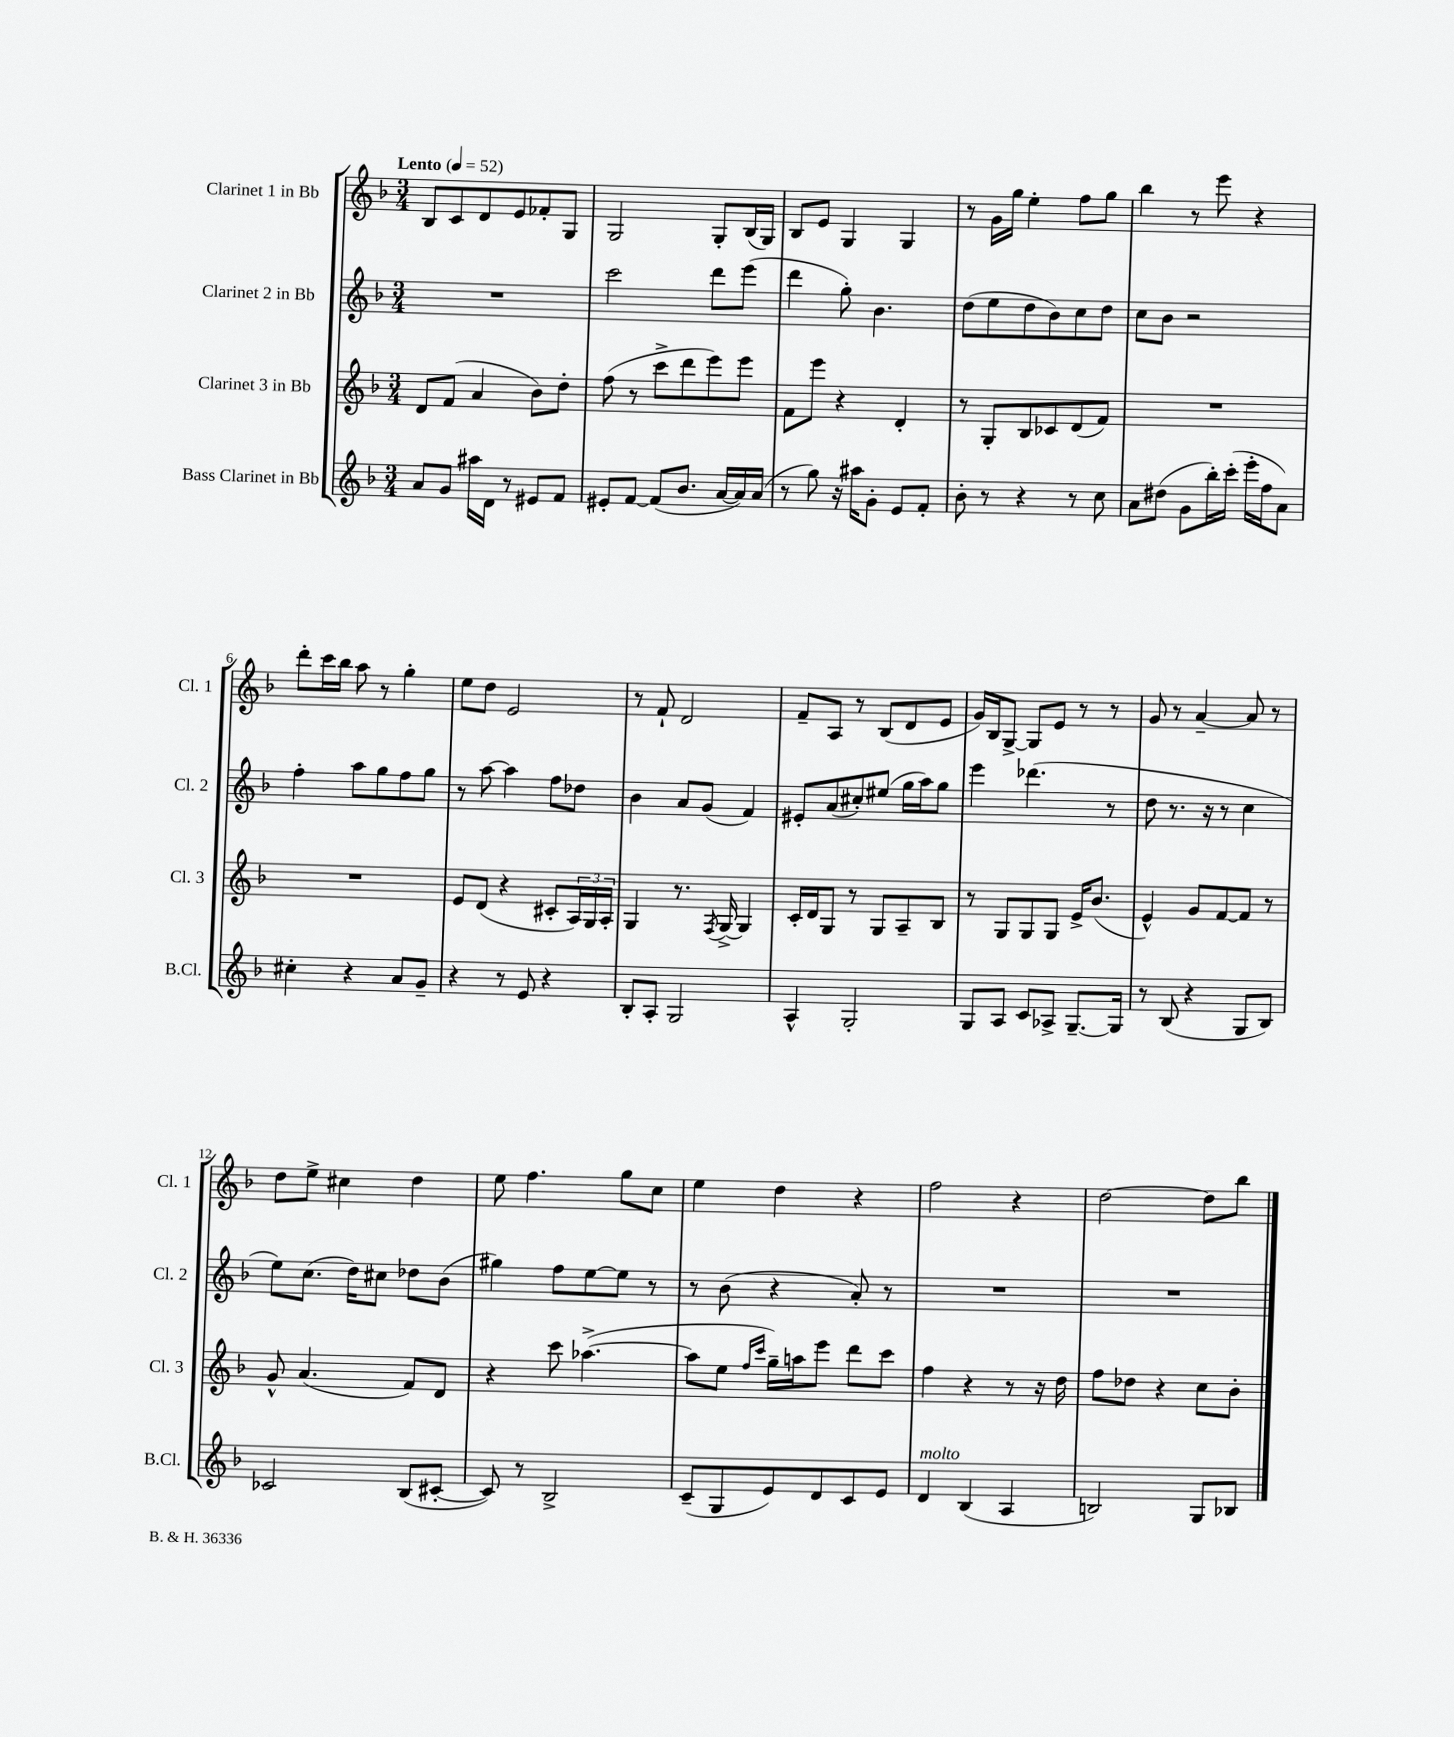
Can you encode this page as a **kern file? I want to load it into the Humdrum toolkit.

**kern	**kern	**kern	**kern
*staff4	*staff3	*staff2	*staff1
*clefG2	*clefG2	*clefG2	*clefG2
*k[b-]	*k[b-]	*k[b-]	*k[b-]
*M3/4	*M3/4	*M3/4	*M3/4
*MM52	*MM52	*MM52	*MM52
8a/L	8d/L	2.r	8B-/L
8g/J	(8f/J	.	8c/
16aa#\LL	4a/	.	8d/
16d\JJ	.	.	.
8r	.	.	8e/
8e#/L	8b-\L)	.	8f-'/
8f/J	8dd'\J	.	8G/J
=	=	=	=
8e#'/L	(8ff\	2ccc\	2G/
[8f/J	8r	.	.
(8f/]L	8ccc^\L	.	.
8.b-/J	8ddd\	.	.
.	8eee\)	8ddd\L	8G'/L
[16a/LL	.	.	.
16a/])	8eee\J	(8eee\J	(16B-/L
(16a/JJ	.	.	16G/JJ)
=	=	=	=
8r	8f\L	4ddd\	8B-/L
8gg\)	8eee\J	.	8e/J
16r	4r	8gg'\)	4G/
16aa#\LK	.	.	.
8g'\J	.	4.b-\	.
8e/L	4d'/	.	4G/
8f'/J	.	.	.
=	=	=	=
8b-'\	8r	(8dd\L	8r
8r	8G'/L	8ee\	16g\LL
.	.	.	16gg\JJ
4r	8B-/	8dd\	4ee'\
.	8c-/	8b-\)	.
8r	(8d/	8cc\	8ff\L
8cc\	8f/J)	8dd\J	8gg\J
=	=	=	=
8a\L	2.r	8cc\L	4bb-\
(8dd#\J	.	8b-\J	.
8g\L	.	2r	8r
16bb-'\L)	.	.	8eee\
(16ccc'\JJ	.	.	.
16eee'\LL	.	.	4r
16ff\J	.	.	.
8a\J)	.	.	.
=	=	=	=
4cc#'\	2.r	4ff'\	8ddd'\L
.	.	.	16ccc\L
.	.	.	16bb-\JJ
4r	.	8aa\L	8aa\
.	.	8gg\	8r
8a/L	.	8ff\	4gg'\
8g~/J	.	8gg\J	.
=	=	=	=
4r	8e/L	8r	8ee\L
.	(8d/J	[8aa\	8dd\J
8r	4r	4aa\]	2e/
8e/	.	.	.
4r	8c#'/L	8ff\L	.
.	24A/L)	8dd-\J	.
.	24G/	.	.
.	24A'/JJ	.	.
=	=	=	=
8B-'/L	4G/	4b-\	8r
8A'/J	.	.	8f`/
2G/	8.r	8a/L	2d/
.	.	(8g/J	.
.	8qF/	.	.
.	[16G^/	.	.
.	4G/]	4f/)	.
=	=	=	=
4A^^/	16c'/LL	8e#'/L	8f~/L
.	16d/J	.	.
.	8G/J	(8a/	8A/J
2G'/	8r	8cc#'/)	8r
.	8G/L	(8ee#/J	(8B-/L
.	8A~/	16gg\LL	8d/
.	.	16aa\J)	.
.	8B-/J	8gg\J	8e/J
=	=	=	=
8G/L	8r	4eee\	16g/LL)
.	.	.	16B-/J
8A/J	8G/L	.	[8G^/J
8c/L	8G/	(4.ddd-\	8G/]L
8A-^/J	8G/J	.	8e/J
[8.G~/L	16e^/LK	.	8r
.	(8.b-/J	.	.
.	.	8r	8r
16G/]Jk	.	.	.
=	=	=	=
8r	4e^^/)	8dd\	8g/
(8B-/	.	8.r	8r
4r	8g/L	.	[4a~/
.	.	16r	.
.	[8f/	8r	.
8G/L	8f/]J	4cc\	8a/]
8B-/J)	8r	.	8r
=	=	=	=
2c-/	8g^^/	8ee\L)	8dd\L
.	(4.a/	(8.cc\J	8ee^\J
.	.	.	4cc#\
.	.	16dd\LK)	.
.	.	8cc#\J	.
(8B-/L	8f/L)	8dd-\L	4dd\
[8c#'/J	8d/J	(8b-\J	.
=	=	=	=
8c#/])	4r	4gg#\)	8ee\
8r	.	.	4.ff\
2B-^/	8ccc\	8ff\L	.
.	([4.aa-^\	[8ee\	.
.	.	8ee\]J	8gg\L
.	.	8r	8cc\J
=	=	=	=
(8c~/L	8aa-\]L	8r	4ee\
8G/	8ee\J	(8b-\	.
.	16qqff/LL	.	.
.	16qqccc/JJ	.	.
8e/)	16gg~\LL)	4r	4dd\
.	16aa\J	.	.
8d/	8eee\J	.	.
8c/	8ddd\L	8a'/)	4r
8e/J	8ccc\J	8r	.
=	=	=	=
4d/	4ff\	2.r	2ff\
(4B-/	4r	.	.
4A/	8r	.	4r
.	16r	.	.
.	16dd\	.	.
=	=	=	=
2B/)	8ff\L	2.r	[2dd\
.	8dd-\J	.	.
.	4r	.	.
8G/L	8cc\L	.	8dd\]L
8B-/J	8b-'\J	.	8bb-\J
==	==	==	==
*-	*-	*-	*-
